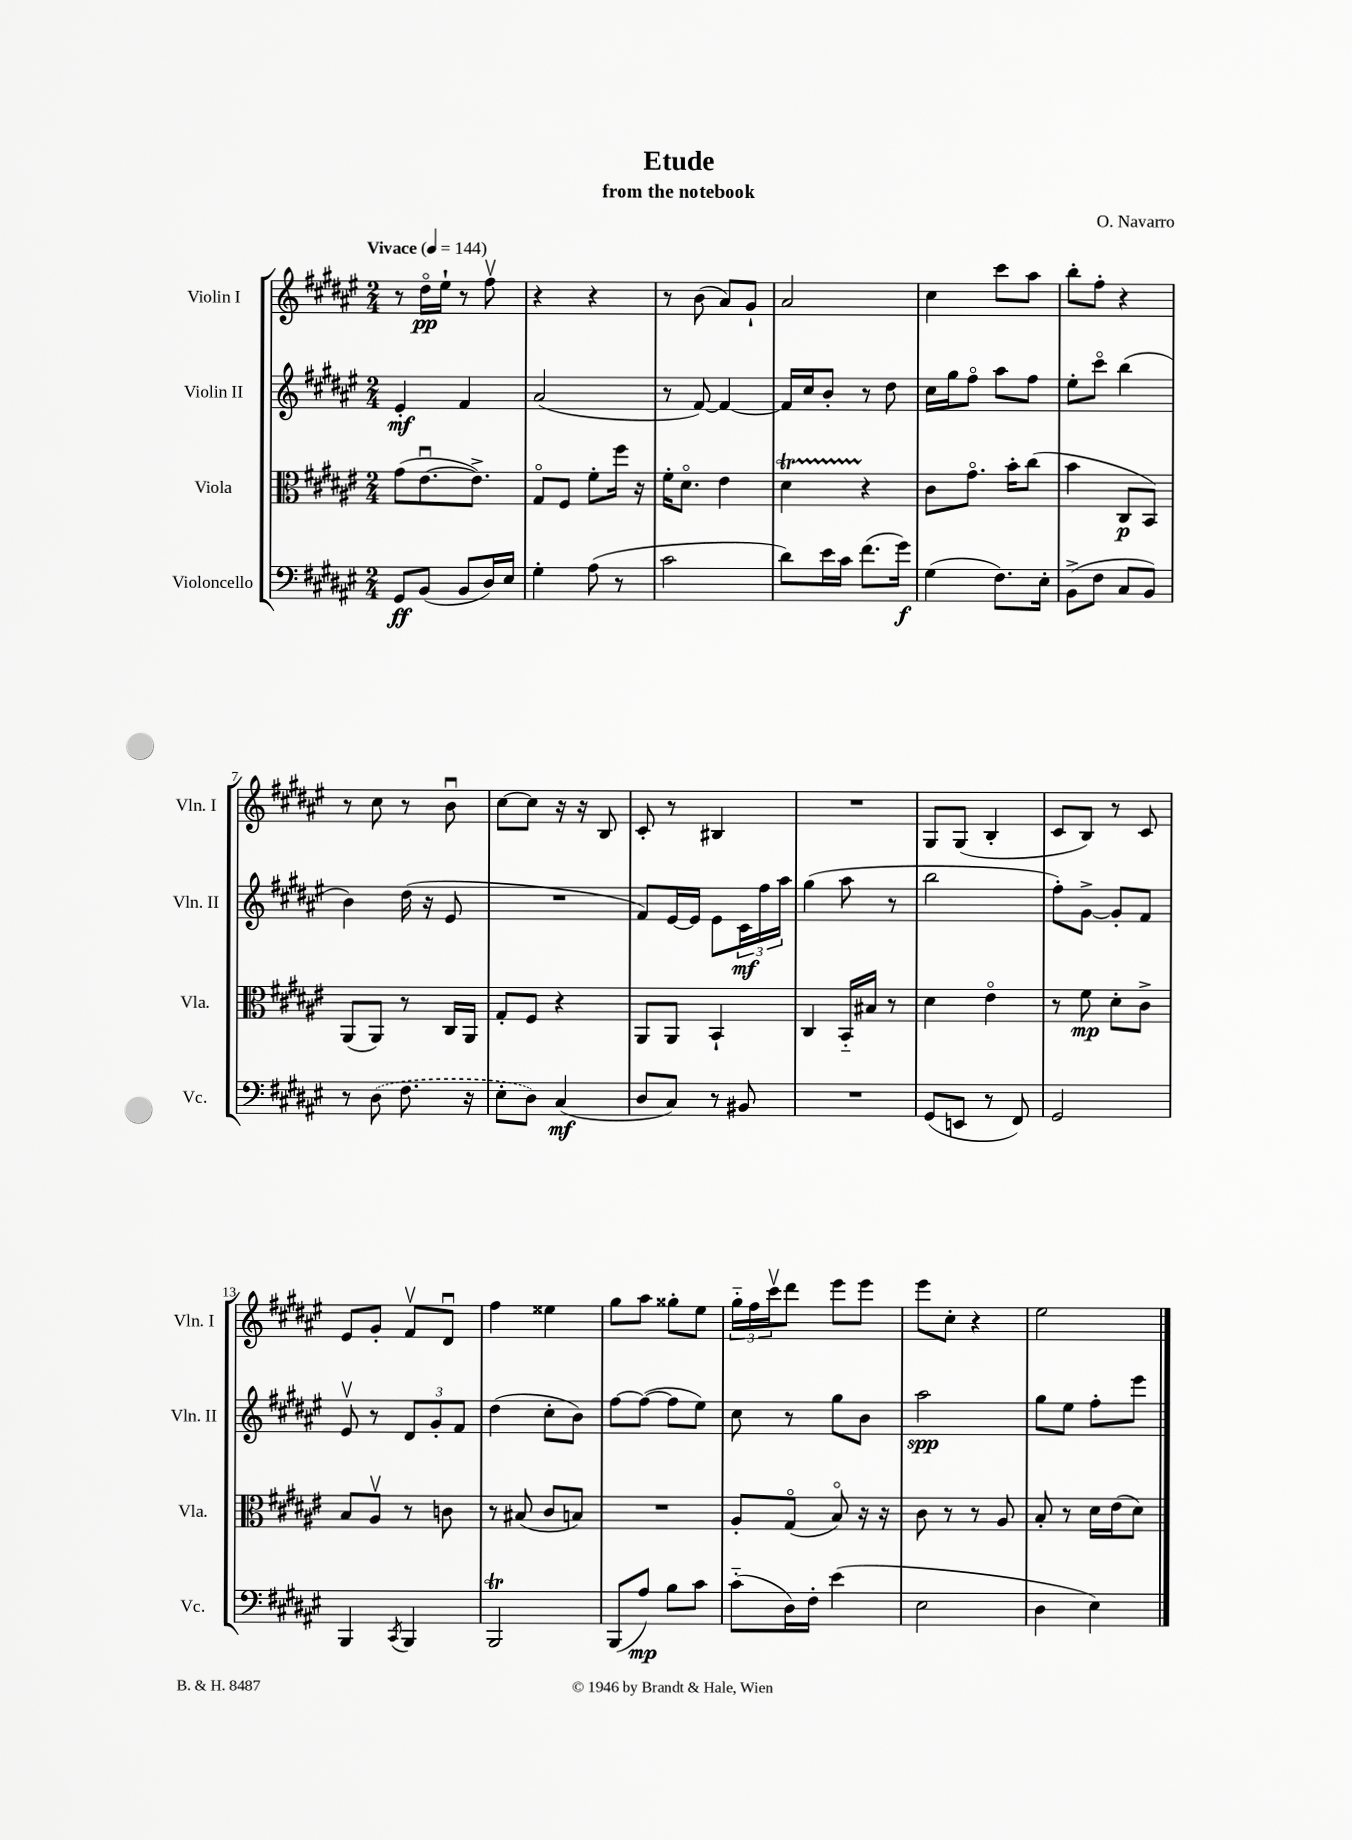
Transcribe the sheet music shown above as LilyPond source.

\header { title = "Etude" composer = "O. Navarro" subtitle = "from the notebook" }
<<
\new StaffGroup <<
\new Staff = "s0" \with { instrumentName = "Violin I" shortInstrumentName = "Vln. I" } {
    \clef treble \key fis \major \numericTimeSignature \time 2/4 \tempo "Vivace" 4 = 144
    r8 dis''16\flageolet\pp eis''16-! r8 fis''8\upbow |
    r4 r4 |
    r8 b'8( ais'8) gis'8-! |
    ais'2 |
    cis''4 cis'''8 ais''8 |
    b''8-. fis''8-. r4 |
    r8 cis''8 r8 b'8\downbow |
    cis''8~ cis''8 r16 r16 b8 |
    cis'8-. r8 bis4 |
    R2 |
    gis8 gis8( b4-. |
    cis'8 b8) r8 cis'8 |
    eis'8 gis'8-. fis'8\upbow dis'8\downbow |
    fis''4 eisis''4 |
    gis''8 ais''8 gisis''8-. eis''8 |
    \tuplet 3/2 { gis''16-_ fis''16 cis'''16\upbow } dis'''8 eis'''8 eis'''8 |
    eis'''8 cis''8-. r4 |
    eis''2 \bar "|." |
}
\new Staff = "s1" \with { instrumentName = "Violin II" shortInstrumentName = "Vln. II" } {
    \clef treble \key fis \major \numericTimeSignature \time 2/4
    eis'4-.\mf fis'4 |
    ais'2( |
    r8 fis'8~) fis'4~ |
    fis'16 cis''16 b'8-. r8 dis''8 |
    cis''16 gis''16 fis''8\flageolet ais''8 fis''8 |
    eis''8-. cis'''8\flageolet b''4( |
    b'4) dis''16( r16 eis'8 |
    R2 |
    fis'8) eis'16~ eis'16 eis'8 \tuplet 3/2 { cis'16\mf fis''16 ais''16 } |
    gis''4( ais''8 r8 |
    b''2 |
    fis''8-.) gis'8~-> gis'8-. fis'8 |
    eis'8\upbow r8 \tuplet 3/2 { dis'8 gis'8-. fis'8 } |
    dis''4( cis''8-. b'8) |
    fis''8~ fis''8~( fis''8 eis''8) |
    cis''8 r8 gis''8 b'8 |
    ais''2\spp |
    gis''8 eis''8 fis''8-. eis'''8 \bar "|." |
}
\new Staff = "s2" \with { instrumentName = "Viola" shortInstrumentName = "Vla." } {
    \clef alto \key fis \major \numericTimeSignature \time 2/4
    gis'8( eis'8.~\downbow eis'8.->) |
    gis8\flageolet fis8 fis'8-. fis''16 r16 |
    fis'16-. dis'8.\flageolet eis'4 |
    dis'4\startTrillSpan r4\stopTrillSpan |
    cis'8 gis'8.\flageolet b'16-. cis''8( |
    b'4 cis8\p b,8) |
    ais,8( ais,8) r8 cis16 ais,16 |
    gis8-. fis8 r4 |
    ais,8 ais,8 b,4-! |
    cis4 b,16-_ bis16 r8 |
    dis'4 eis'4\flageolet |
    r8 fis'8\mp dis'8-. cis'8-> |
    b8 ais8\upbow r8 c'8 |
    r8 bis8( cis'8 b8) |
    R2 |
    ais8-. gis8\flageolet( b8\flageolet) r16 r16 |
    cis'8 r8 r8 ais8 |
    b8-. r8 dis'16 eis'16( dis'8) \bar "|." |
}
\new Staff = "s3" \with { instrumentName = "Violoncello" shortInstrumentName = "Vc." } {
    \clef bass \key fis \major \numericTimeSignature \time 2/4
    gis,8\ff b,8( b,8 dis16) eis16 |
    gis4-. ais8( r8 |
    cis'2 |
    dis'8) eis'16 cis'16 fis'8.( gis'16\f) |
    gis4( fis8.) eis16-. |
    b,8->( fis8 cis8 b,8) |
    r8 \once \slurDashed dis8( fis8. r16 |
    eis8-. dis8) cis4\mf( |
    dis8 cis8) r8 bis,8 |
    R2 |
    gis,8( e,8 r8 fis,8) |
    gis,2 |
    b,,4 \acciaccatura { cis,8 } b,,4 |
    b,,2\trill |
    b,,8( ais8\mp) b8 cis'8 |
    cis'8-_( dis16) fis16-. eis'4( |
    eis2 |
    dis4 eis4) \bar "|." |
}
>>
>>
